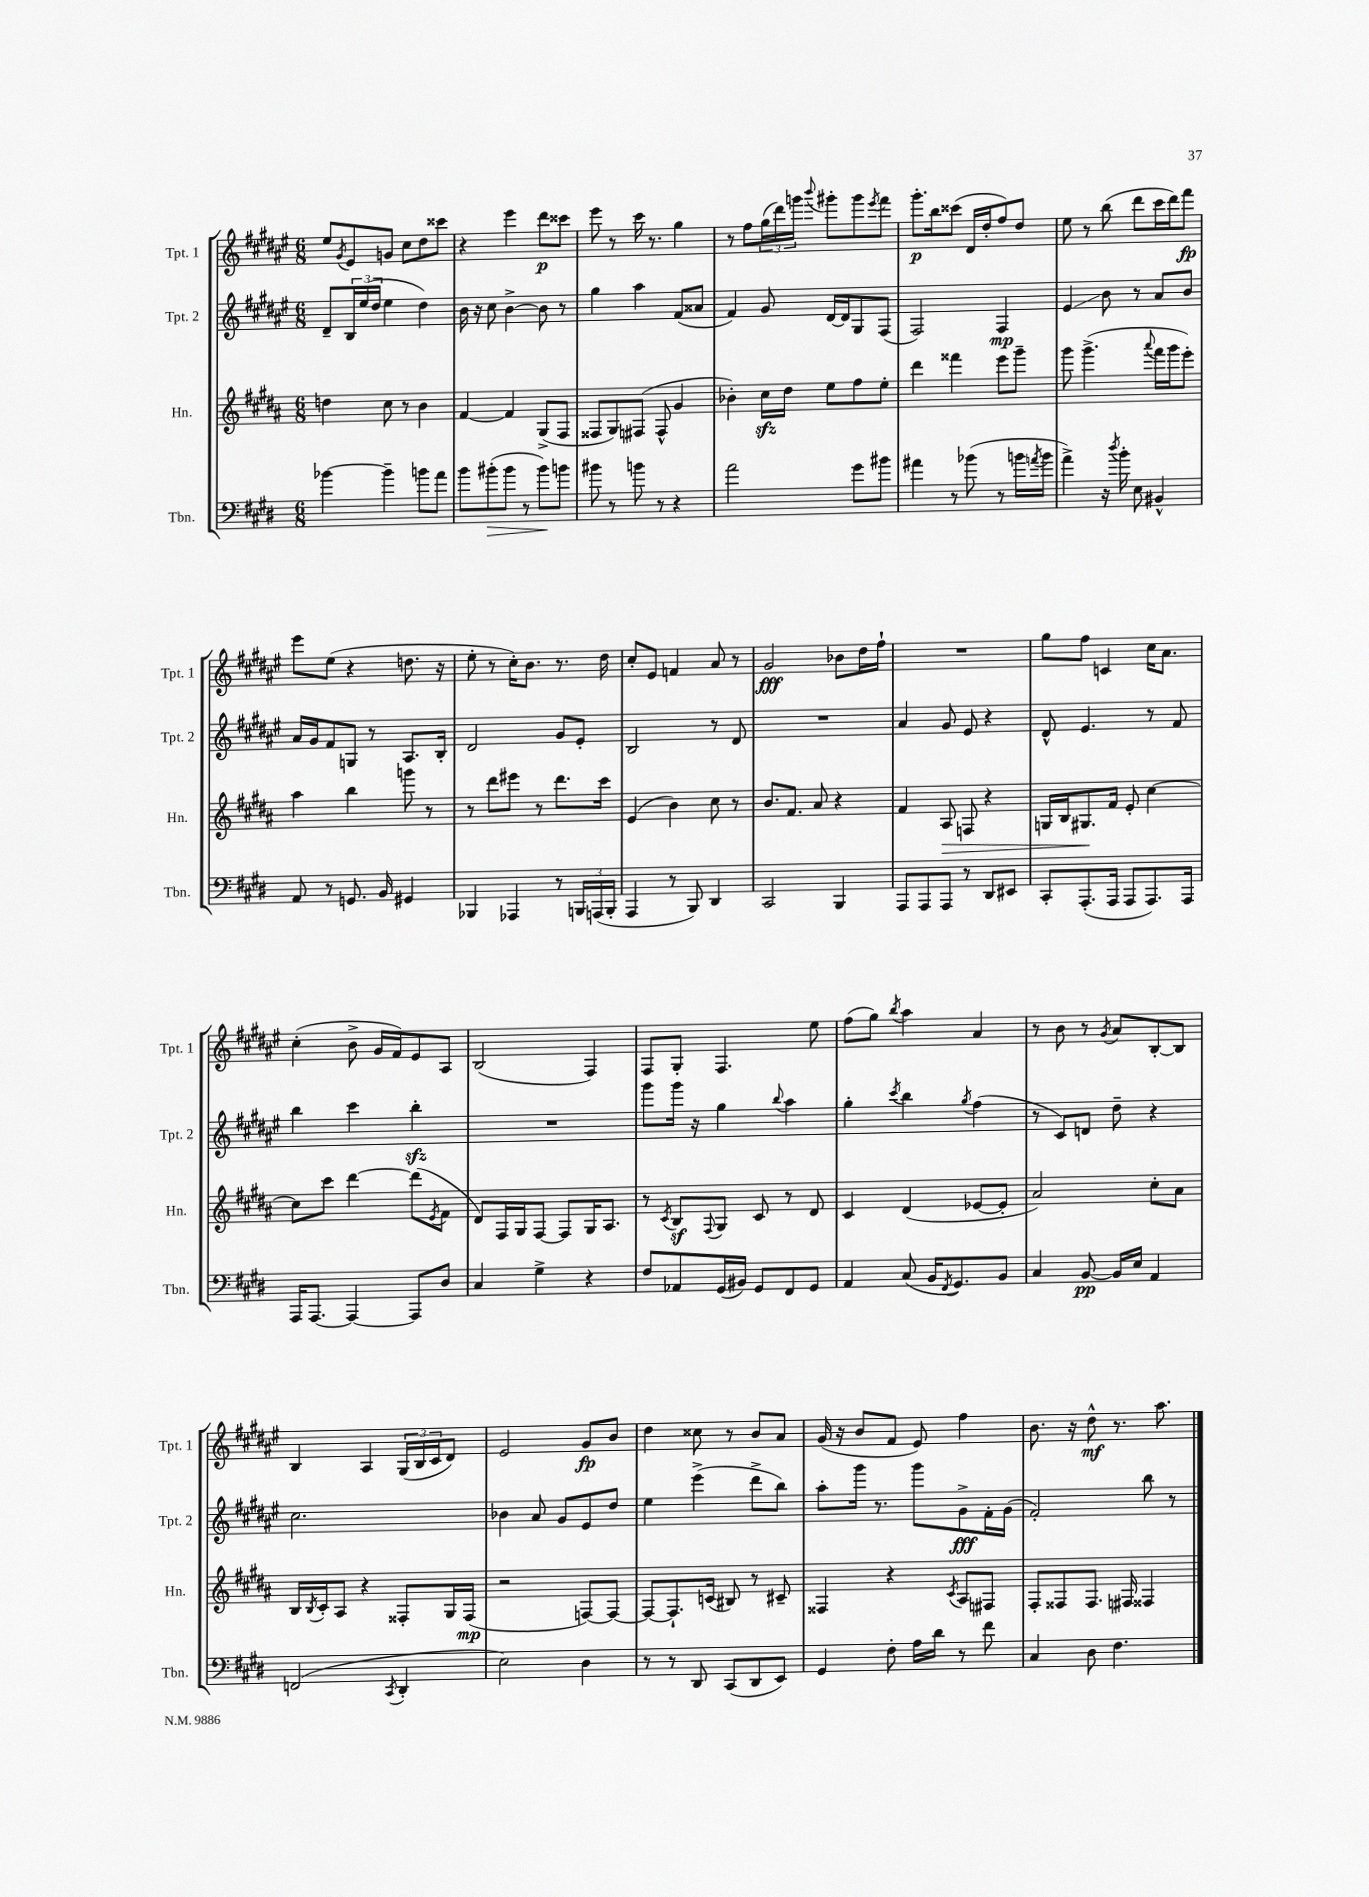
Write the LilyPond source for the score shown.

<<
\new StaffGroup <<
\new Staff = "s0" \with { instrumentName = "Tpt. 1" shortInstrumentName = "Tpt. 1" } {
    \clef treble \key fis \major \numericTimeSignature \time 6/8
    eis''8 \acciaccatura { gis'8 } eis'8 g'8 cis''8 dis''8 cisis'''8 |
    r4 eis'''4 dis'''8\p cisis'''8 |
    eis'''8 r8 cis'''16 r8. gis''4 |
    r8 fis''8 \tuplet 3/2 { gis''16( dis'''16) g'''16 } \appoggiatura { b'''8 } gis'''8-. gis'''8 \acciaccatura { eis'''8 } fis'''8 |
    gis'''8.-.\p b''16 cisis'''8( dis'16 dis''16-. fis''8) dis''8 |
    eis''8 r8 b''8( dis'''8 cis'''16 dis'''16) fis'''8\fp |
    eis'''8 eis''8( r4 d''8. r16 |
    eis''8-. r8 cis''16-.) b'8. r8. dis''16 |
    cis''8-. eis'8 f'4 ais'8 r8 |
    gis'2\fff bes'8 dis''16 fis''16-! |
    R2. |
    gis''8 fis''8 c'4 cis''16 ais'8. |
    cis''4-.( b'8-> gis'16 fis'16) eis'8 ais8 |
    b2( fis4) |
    fis8 gis8-. fis4. eis''8 |
    fis''8( gis''8) \acciaccatura { b''8 } ais''4 ais'4 |
    r8 b'8 r8 \acciaccatura { gis'8 } ais'8 b8~-. b8 |
    b4 ais4 \tuplet 3/2 { gis16( b16 cis'16 } dis'8) |
    eis'2 gis'8\fp b'8 |
    dis''4 cisis''8 r8 b'8 ais'8 |
    gis'16( r16 b'8 fis'8 eis'8) fis''4 |
    b'8. r16 dis''8-^\mf r8. ais''8. \bar "|." |
}
\new Staff = "s1" \with { instrumentName = "Tpt. 2" shortInstrumentName = "Tpt. 2" } {
    \clef treble \key fis \major \numericTimeSignature \time 6/8
    dis'8-- \tuplet 3/2 { b16 eis''16( dis''16 } eis''4 dis''4) |
    b'16 r16 cis''8 b'4~-> b'8 r8 |
    gis''4 ais''4 fis'8( aisis'8 |
    fis'4) gis'8 dis'16~ dis'16 gis8 fis8( |
    fis2) fis4\mp |
    eis'4\glissando b'8 r8 ais'8 b'8 |
    ais'16 gis'16 fis'8 g8 r8 ais8. b16-. |
    dis'2 gis'8 eis'8-. |
    b2 r8 dis'8 |
    R2. |
    ais'4 gis'8 eis'8 r4 |
    dis'8-^ eis'4. r8 fis'8 |
    b''4 cis'''4 b''4-.\sfz |
    R2. |
    gis'''8 gis'''16 r16 gis''4 \appoggiatura { b''8 } ais''4 |
    gis''4-. \acciaccatura { cis'''8 } b''4 \acciaccatura { gis''8 } fis''4( |
    r8 cis'8) d'8 dis''8-- r4 |
    cis''2. |
    bes'4 ais'8 gis'8 eis'8 dis''8 |
    eis''4 eis'''4->( dis'''8-> b''8) |
    ais''8-. gis'''16 r8. gis'''8 gis'8->\fff fis'16-. gis'16( |
    fis'2-.) b''8 r8 \bar "|." |
}
\new Staff = "s2" \with { instrumentName = "Hn." shortInstrumentName = "Hn." } {
    \clef treble \key b \major \numericTimeSignature \time 6/8
    d''4 cis''8 r8 b'4 |
    fis'4~ fis'4 gis8->( fis8 |
    fisis8 gis8) fis8( fis8-^ gis'4 |
    bes'4-.) cis''16\sfz dis''16 e''8 fis''8 e''8-. |
    dis'''4 fisis'''4 e'''8 gis'''8-- |
    gis'''8 gis'''4.->( \appoggiatura { ais'''8 } fis'''16 gis'''16 e'''8-.) |
    ais''4 b''4 g'''8 r8 |
    r8 dis'''8 eis'''8 r8 dis'''8. cis'''16 |
    e'4( b'4) cis''8 r8 |
    b'8. fis'8. ais'8 r4 |
    fis'4 ais8\> f8 r4 |
    g16 b16 gis8.\! fis'16 e'8-. cis''4~ |
    cis''8 cis'''8 dis'''4~ dis'''8( \acciaccatura { e'8 } fis'8 |
    dis'8) fis16 gis16 fis8~ fis8 gis16 ais8. |
    r8 \acciaccatura { cis'8 } b8\sf \appoggiatura { fis8 } gis8 cis'8 r8 dis'8 |
    cis'4 dis'4( ees'8~ ees'8-. |
    ais'2) cis''8-. ais'8 |
    b16 \acciaccatura { b8 } cis'16-. ais8 r4 fisis8-. gis16 fisis16\mp( |
    r2 f8~) f8~ |
    f8~ f8.-! c'16( bis8) r8 cis'8-- |
    fisis4 r4 \acciaccatura { cis'8 } ais8 fis8 |
    fis8-. fisis8 fisis8. fis16 fisis4 \bar "|." |
}
\new Staff = "s3" \with { instrumentName = "Tbn." shortInstrumentName = "Tbn." } {
    \clef bass \key e \major \numericTimeSignature \time 6/8
    bes'4~ bes'4-- b'8 a'8 |
    b'8 bis'8-.\>( bis'8 r8 bis'8\!) b'8 |
    bis'8 r8 b'8 r8 r4 |
    a'2 gis'8 bis'8 |
    ais'4 r8 bes'8( r8 b'16 \acciaccatura { a'8 } b'16 |
    a'4->) r16 \acciaccatura { dis''8 } b'16-. e8 bis,4-^ |
    a,8 r8 g,8. b,16 gis,4 |
    bes,,4 aes,,4 r8 \tuplet 3/2 { b,,16 a,,16( b,,16-. } |
    a,,4 r8 b,,8) dis,4 |
    cis,2 b,,4 |
    a,,8 a,,8 a,,8 r8 dis,8 eis,8 |
    cis,8-. a,,8.-.( a,,16 a,,8 a,,8.) a,,16 |
    a,,16 a,,8.~ a,,4~ a,,8 dis8 |
    cis4 gis4-> r4 |
    fis8 aes,8 gis,16( bis,16) gis,8 fis,8 gis,8 |
    a,4 cis8( b,16 \acciaccatura { fis,8 } gis,8.) b,8 |
    cis4 b,8~\pp b,16 e16 a,4 |
    f,2( \acciaccatura { cis,8 } dis,4-. |
    e2) dis4 |
    r8 r8 dis,8 cis,8( dis,8 e,8) |
    gis,4 fis8-. a16 dis'16 r8 fis'8 |
    cis4 dis8 fis4. \bar "|." |
}
>>
>>
\layout { \context { \Score \remove "Bar_number_engraver" } }
